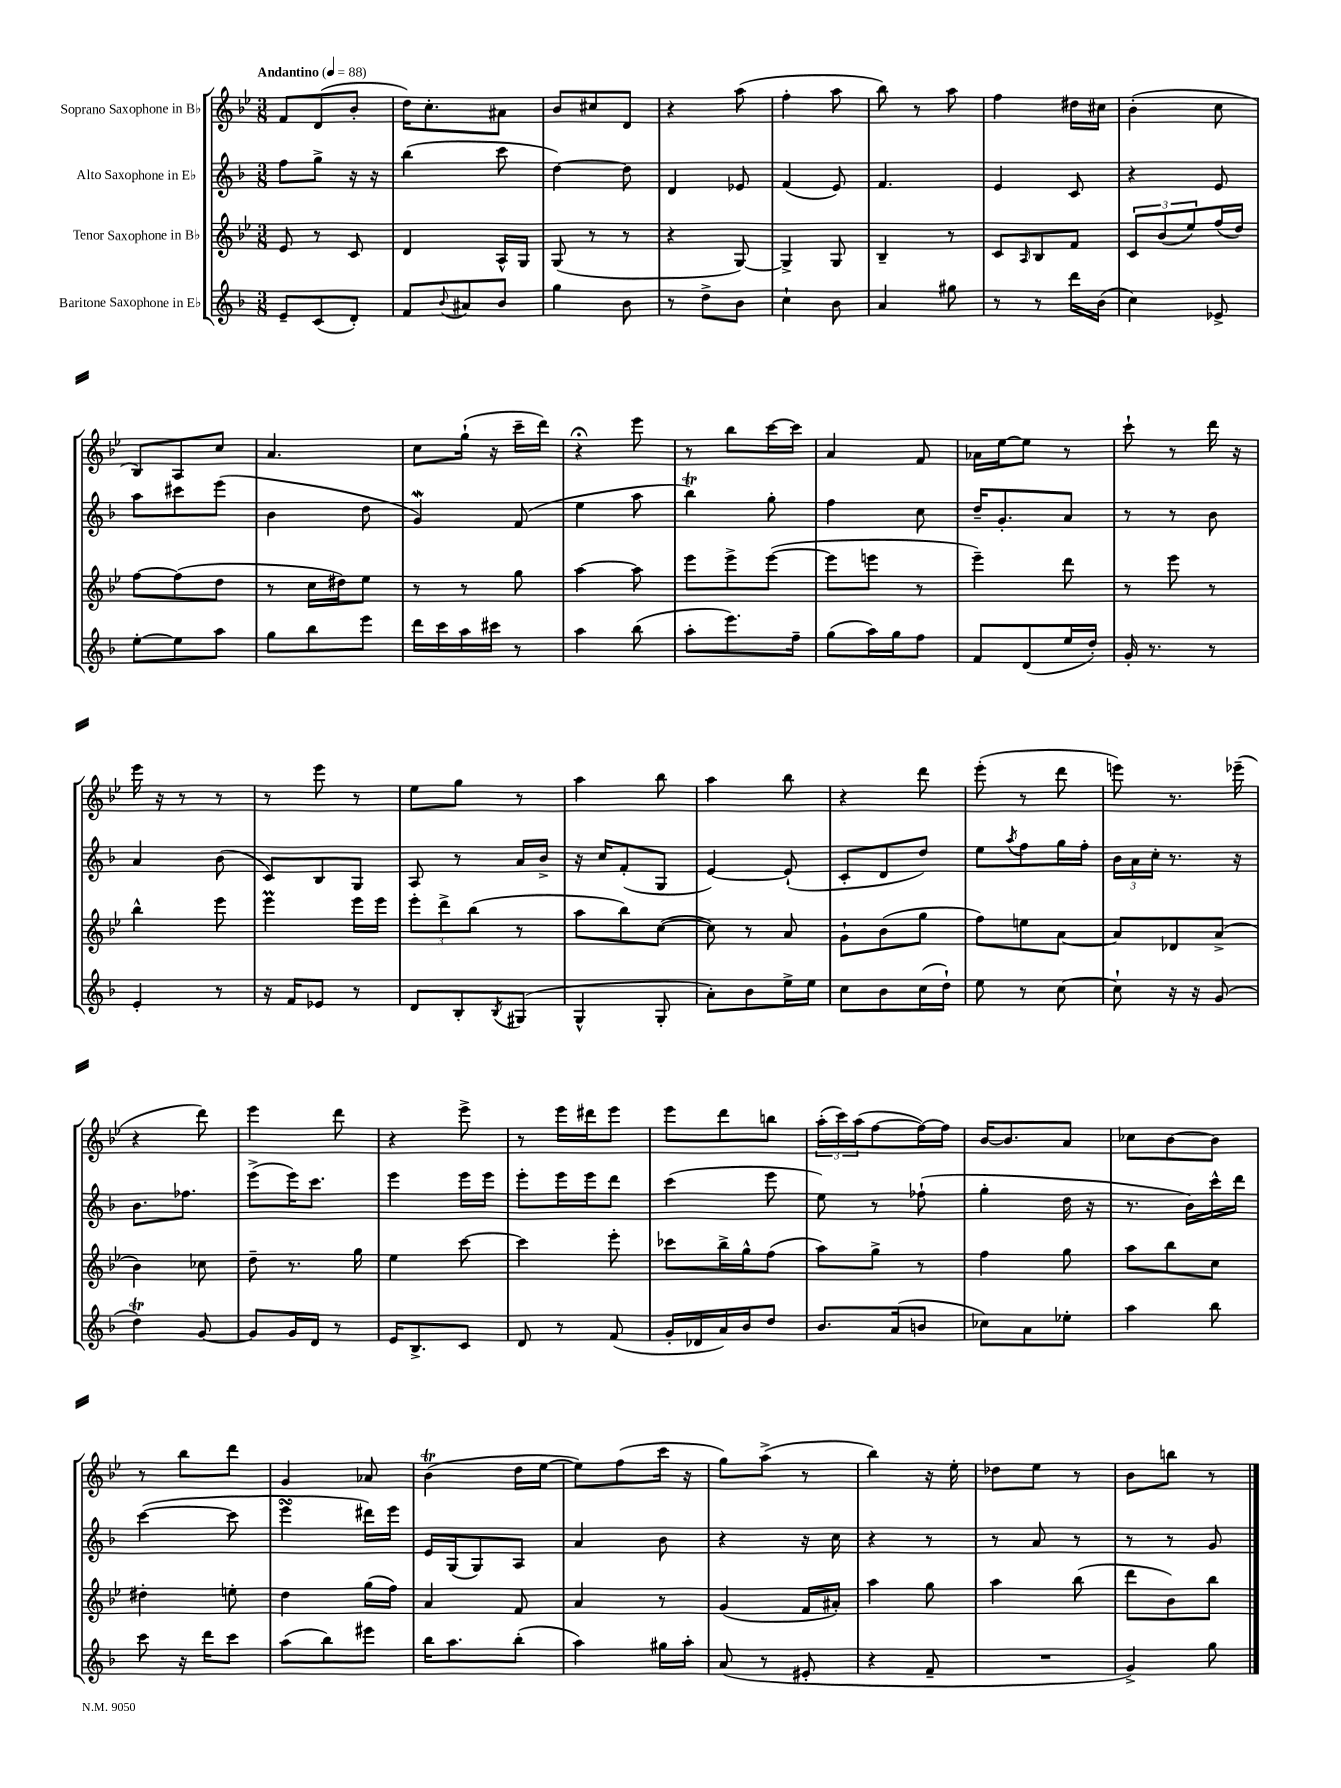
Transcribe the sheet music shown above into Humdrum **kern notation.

**kern	**kern	**kern	**kern
*part4	*part3	*part2	*part1
*staff4	*staff3	*staff2	*staff1
*I"Baritone Saxophone in E♭	*I"Tenor Saxophone in B♭	*I"Alto Saxophone in E♭	*I"Soprano Saxophone in B♭
*clefG2	*clefG2	*clefG2	*clefG2
*k[b-]	*k[b-e-]	*k[b-]	*k[b-e-]
*M3/8	*M3/8	*M3/8	*M3/8
*MM88	*MM88	*MM88	*MM88
=1	=1	=1	=1
!	!	!	!LO:TX:a:B:t=Andantino
8e~/L	8e-/	8ff\L	8f/L
(8c/	8r	8gg^\J	(8d/
8d'/J)	8c/	16r	8b-'/J
.	.	16r	.
=2	=2	=2	=2
8f/L	4d/	(4bb-\	16dd\KL)
.	.	.	8.cc'\
8qqb-/	.	.	.
8a#X/	.	.	.
8b-/J	16A^^/LL	8ccc\	8a#X\J
.	16G/JJ	.	.
=3	=3	=3	=3
4gg\	(8G/	[4dd\)	8b-/L
.	8r	.	8cc#X/
8b-\	8r	8dd\]	8d/J
=4	=4	=4	=4
8r	4r	4d/	4r
8dd^\L	.	.	.
8b-\J	[8G/)	8e-X/	(8aa\
=5	=5	=5	=5
4cc`\	4G^/]	(4f/	4ff'\
8b-\	8G/	8e/)	8aa\
=6	=6	=6	=6
4a/	4B-~/	4.f/	8bb-\)
.	.	.	8r
8gg#X\	8r	.	8aa\
=7	=7	=7	=7
8r	8c/L	4e/	4ff\
.	16qqA/	.	.
8r	8B-/	.	.
16ddd\LL	8f/J	8c/	16dd#X\LL
(16b-\JJ	.	.	16cc#X\JJ
=8	=8	=8	=8
4cc\)	12c/L	4r	(4b-'\
.	(12b-/	.	.
.	12ee-/)	.	.
8e-X^/	(16ff/L	8e/	8cc\
.	16dd/JJ)	.	.
!!LO:LB:g=z
=9	=9	=9	=9
[8ee'\L	[8ff\L	8aa\L	8B-/L)
8ee\]	(8ff\]	8ccc#X\	8A/
8aa\J	8dd\J	(8eee\J	8cc/J
=10	=10	=10	=10
8gg\L	8r	4b-\	4.a/
8bb-\	16cc\LL	.	.
.	16dd#X\J)	.	.
8eee\J	8ee-\J	8dd\	.
=11	=11	=11	=11
16ddd\LL	8r	4gW/)	8cc\L
16ccc\	.	.	.
16aa\	8r	.	(16gg`\Jk
16ccc#X\JJ	.	.	16r
8r	8gg\	(8f/	16ccc~\LL
.	.	.	16ddd\JJ)
=12	=12	=12	=12
4aa\	[4aa\	4ee\	4r;<
(8bb-\	8aa\]	8aa\	8eee-\
=13	=13	=13	=13
8aa'\L	8eee-\L	4bb-T\)	8r
8.eee\)	8eee-^\	.	8bb-\L
.	([8eee-\J	8gg'\	[16ccc\L
16ff~\Jk	.	.	16ccc\JJ]
=14	=14	=14	=14
(8gg\L	8eee-\L]	4ff\	4a/
16aa\L)	8eeen\J	.	.
16gg\J	.	.	.
8ff\J	8r	8cc\	8f/
=15	=15	=15	=15
8f/L	4eee-~\)	16dd~/KL	16a-X\LL
.	.	8.g'/	[16ee-\J
(8d/	.	.	8ee-\J]
16ee/L	8ddd\	8a/J	8r
16dd'/JJ)	.	.	.
=16	=16	=16	=16
16g'/	8r	8r	8ccc`\
8.r	.	.	.
.	8eee-\	8r	8r
8r	8r	8b-\	16ddd\
.	.	.	16r
!!LO:LB:g=z
=17	=17	=17	=17
4e'/	4bb-^^\	4a/	16eee-\
.	.	.	16r
.	.	.	8r
8r	8eee-\	(8b-\	8r
=18	=18	=18	=18
16r	4eee-M\	8c/L)	8r
16f/KL	.	.	.
8e-X/J	.	8B-/	8eee-\
8r	16eee-\LL	8G/J	8r
.	16eee-\JJ	.	.
=19	=19	=19	=19
8d/L	12eee-'\L	8A/	8ee-\L
.	12ddd^\	.	.
8B-'/	.	8r	8gg\J
.	(12bb-\J	.	.
8qB-/	.	.	.
(8G#X/J	8r	16a/LL	8r
.	.	16b-^/JJ	.
=20	=20	=20	=20
4G^^/	8aa\L	16r	4aa\
.	.	16cc/KL	.
.	8bb-\)	(8f'/	.
8G'/	([8cc\J	8G/J	8bb-\
=21	=21	=21	=21
8a'\L)	8cc\])	[4e/)	4aa\
8b-\	8r	.	.
16ee^\L	8a/	(8e`/]	8bb-\
16ee\JJ	.	.	.
=22	=22	=22	=22
8cc\L	8g`\L	8c'/L	4r
8b-\	(8b-\	8d/	.
(16cc\L	8gg\J	8dd/J)	8ddd\
16dd`\JJ)	.	.	.
=23	=23	=23	=23
8ee\	8ff\L)	8ee\L	(8eee-'\
.	.	8qaa/	.
8r	8een\	8ff\	8r
[8cc\	[8a\J	16gg\L	8ddd\
.	.	16ff'\JJ	.
=24	=24	=24	=24
8cc`\]	8a/L]	24b-\LL	8eeen\)
.	.	24a\	.
.	.	24cc'\JJ	.
16r	8d-X/	8.r	8.r
16r	.	.	.
(8g/	(8a^/J	.	.
.	.	16r	(16eee-X~\
!!LO:LB:g=z
=25	=25	=25	=25
4ddT\)	4b-\)	8.b-\L	4r
.	.	8.ff-X\J	.
[8g/	8cc-X\	.	8ddd\)
=26	=26	=26	=26
8g/L]	8dd~\	(8eee^\L	4eee-\
16g/L	8.r	16eee\K)	.
16d/JJ	.	8.ccc\J	.
8r	.	.	8ddd\
.	16gg\	.	.
=27	=27	=27	=27
16e/KL	4ee-\	4eee\	4r
8.B-^/	.	.	.
8c/J	[8ccc\	16eee\LL	8eee-^\
.	.	16eee\JJ	.
=28	=28	=28	=28
8d/	4ccc\]	8eee'\L	8r
8r	.	16eee\L	16eee-\LL
.	.	16eee\J	16ddd#X\J
(8f/	8eee-'\	8ddd\J	8eee-\J
=29	=29	=29	=29
16g'/LL	8ccc-X\L	(4ccc\	8eee-\L
16d-X/	.	.	.
16a/)	16bb-^\L	.	8ddd\
16b-/J	16gg^^\J	.	.
8dd/J	(8ff\J	8eee\	8bbn\J
=30	=30	=30	=30
8.b-/L	8aa\L)	8ee\)	(24aa'\LL
.	.	.	24ccc\)
.	.	.	(24aa\J
.	8gg^\J	8r	[8ff\
(16a/k	.	.	.
8bn/J	8r	(8ff-X`\	16ff\L_)
.	.	.	16ff\JJ]
=31	=31	=31	=31
8cc-X\L)	4ff\	4gg'\	[16b-/KL
.	.	.	8.b-/]
8a\	.	.	.
8ee-X'\J	8gg\	16dd\	8a/J
.	.	16r	.
=32	=32	=32	=32
4aa\	8aa\L	8.r	8cc-X\L
.	8bb-\	.	[8b-\
.	.	16b-\LL)	.
8bb-\	8cc\J	16ccc^^\	8b-\J]
.	.	16ddd\JJ	.
!!LO:LB:g=z
=33	=33	=33	=33
8ccc\	4dd#X'\	([4ccc\	8r
16r	.	.	8bb-\L
16ddd\KL	.	.	.
8ccc\J	8een'\	8ccc\]	8ddd\J
=34	=34	=34	=34
(8aa\L	4dd\	4eeesSsS\	4g/
8bb-\)	.	.	.
8eee#X\J	(16gg\LL	16ddd#X\LL)	8a-X/
.	16ff\JJ)	16eee\JJ	.
=35	=35	=35	=35
16bb-\KL	4a/	16e/LL	(4b-T\
8.aa\	.	(16G/J	.
.	.	8G/)	.
(8bb-'\J	8f/	8A/J	16dd\LL
.	.	.	[16ee-\JJ
=36	=36	=36	=36
4aa\)	4a/	4a/	8ee-\L])
.	.	.	(8ff\
16gg#X\LL	8r	8b-\	16ccc\Jk
16aa'\JJ	.	.	16r
=37	=37	=37	=37
(8a/	(4g/	4r	8gg\L)
8r	.	.	(8aa^\J
8e#X'/	16f/LL	16r	8r
.	16a#X'/JJ)	16cc\	.
=38	=38	=38	=38
4r	4aa\	4r	4bb-\)
8f~/	8gg\	8r	16r
.	.	.	16ee-'\
=39	=39	=39	=39
4.r	4aa\	8r	8dd-X\L
.	.	8a/	8ee-\J
.	(8bb-\	8r	8r
=40	=40	=40	=40
4g^/)	8ddd\L	8r	8b-\L
.	8b-\)	8r	8bbn\J
8gg\	8bb-\J	8g/	8r
==	==	==	==
*-	*-	*-	*-
